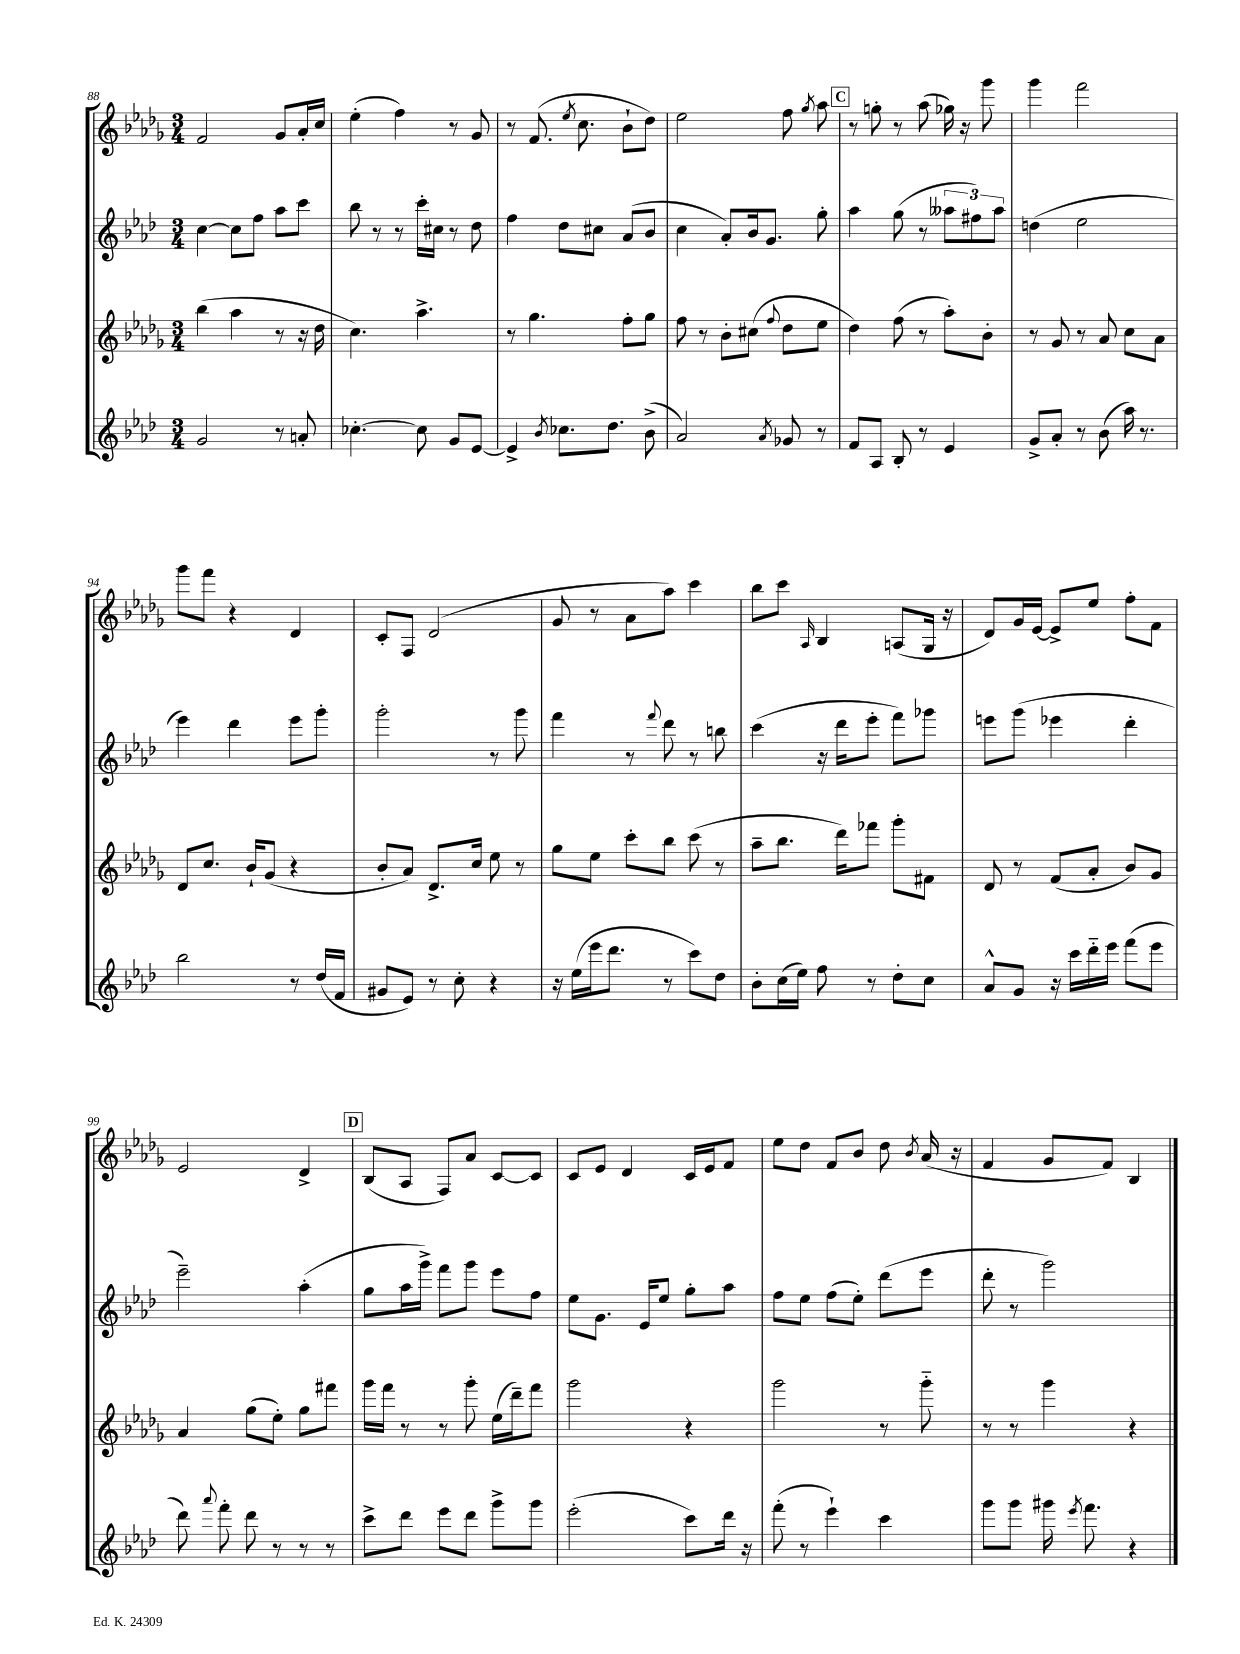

**kern	**kern	**kern	**kern
*staff4	*staff3	*staff2	*staff1
*clefG2	*clefG2	*clefG2	*clefG2
*k[b-e-a-d-]	*k[b-e-a-d-g-]	*k[b-e-a-d-]	*k[b-e-a-d-g-]
*M3/4	*M3/4	*M3/4	*M3/4
2g	(4bb-	[4cc	2f
.	4aa-	8cc]	.
.	.	8ff	.
8r	8r	8aa-	8g-
8a'	16r	8ccc	16a-'
.	16dd-	.	16cc
=	=	=	=
[4.cc-'	4.cc)	8bb-	(4ee-'
.	.	8r	.
.	.	8r	4ff)
8cc-]	4.aa-^	16ccc'	.
.	.	16cc#	.
8g	.	8r	8r
[8e-	.	8dd-	8g-
=	=	=	=
4e-^]	8r	4ff	8r
.	4.gg-	.	(8.f
8qb-	.	.	.
8.cc-	.	8dd-	.
.	.	.	8qee-
.	.	.	8.cc
.	.	8cc#	.
8.dd-	.	.	.
.	8ff'	(8a-	8b-`
(8b-^	8gg-	8b-	8dd-)
=	=	=	=
2a-)	8ff	4cc	2ee-
.	8r	.	.
.	8b-'	8a-')	.
.	(8cc#	16b-	.
.	.	8.g	.
8qa-	8qqff	.	.
8g-	8dd-	.	8ff
.	.	.	8qgg-
8r	8ee-	8gg'	8aa-
=	=	=	=
8f	4dd-)	4aa-	8r
8A-	.	.	8gg'
8B-'	(8ff	(8gg	8r
8r	8r	8r	(8aa-
4e-	8aa-')	12aa--	16gg-)
.	.	.	16r
.	.	12ff#)	.
.	8b-'	.	8ggg-
.	.	12aa--	.
=	=	=	=
8g^	8r	(4dd	4ggg-
8a-'	8g-	.	.
8r	8r	2ee-	2fff
(8b-	8a-	.	.
16aa-)	8cc	.	.
8.r	.	.	.
.	8a-	.	.
=	=	=	=
2bb-	8d-	4eee-)	8ggg-
.	8.cc	.	8fff
.	.	4ddd-	4r
.	16b-`	.	.
.	(8g-	.	.
8r	4r	8eee-	4d-
(16dd-	.	8ggg'	.
16f	.	.	.
=	=	=	=
8g#	8b-'	2ggg'	8c'
8e-)	8a-)	.	8F
8r	8.d-^	.	(2d-
8cc'	.	.	.
.	16cc	.	.
4r	8ee-	8r	.
.	8r	8ggg	.
=	=	=	=
16r	8gg-	4fff	8g-
(16ee-	.	.	.
16eee-	8ee-	.	8r
8.ddd-	.	.	.
.	8ccc'	8r	8a-
.	.	8qqfff	.
8r	8bb-	8ddd-	8aa-)
8ccc)	(8ccc	8r	4ccc
8dd-	8r	8bb	.
=	=	=	=
8b-'	8aa-~	(4ccc	8bb-
(16cc	8.bb-	.	8ccc
16ee-)	.	.	.
.	.	.	16qqA-
8ff	.	16r	4B-
.	16ddd-)	16ddd-	.
8r	8fff-	8eee-'	.
8dd-'	8ggg-'	8fff)	(8A
8cc	8f#	8ggg-	16G-
.	.	.	16r
=	=	=	=
8a-^^	8d-	8eee	8d-)
8g	8r	(8ggg	16g-
.	.	.	[16e-
16r	(8f	4eee-	8e-^]
16ccc	.	.	.
16ddd-'~	8a-'	.	8ee-
16eee-	.	.	.
(8fff	8b-)	4ddd-'	8ff'
8eee-	8g-	.	8f
=	=	=	=
8ddd-)	4a-	2eee-~)	2e-
8qqaaa-	.	.	.
8fff'	.	.	.
8ddd-	(8gg-	.	.
8r	8ee-')	.	.
8r	8gg-	(4aa-'	4d-^
8r	8fff#	.	.
=	=	=	=
8ccc^	16ggg-	8gg	(8B-
.	16fff	.	.
8ddd-	8r	16aa-	8A-
.	.	16ggg^)	.
8eee-	8r	8fff	8F)
8ddd-	8ggg-'	8ggg	8a-
8ggg^	(16ee-	8eee-	[8c
.	16ddd-~)	.	.
8ggg	8fff	8ff	8c]
=	=	=	=
(2eee-'	2ggg-	8ee-	8c
.	.	8.g	8e-
.	.	.	4d-
.	.	16e-	.
.	.	8ee-	.
8ccc)	4r	8gg'	16c
.	.	.	16e-
16ddd-	.	8aa-	8f
16r	.	.	.
=	=	=	=
(8fff'	2ggg-	8ff	8ee-
8r	.	8ee-	8dd-
4eee-`)	.	(8ff	8f
.	.	8ee-')	8b-
4ccc	8r	(8ddd-	8dd-
.	.	.	8qb-
.	8ggg-'~	8eee-	(16a-
.	.	.	16r
=	=	=	=
8ggg	8r	8ddd-'	4f
8ggg	8r	8r	.
16ggg#	4ggg-	2ggg)	8g-
8qeee-	.	.	.
8.fff	.	.	.
.	.	.	8f)
4r	4r	.	4B-
==	==	==	==
*-	*-	*-	*-
